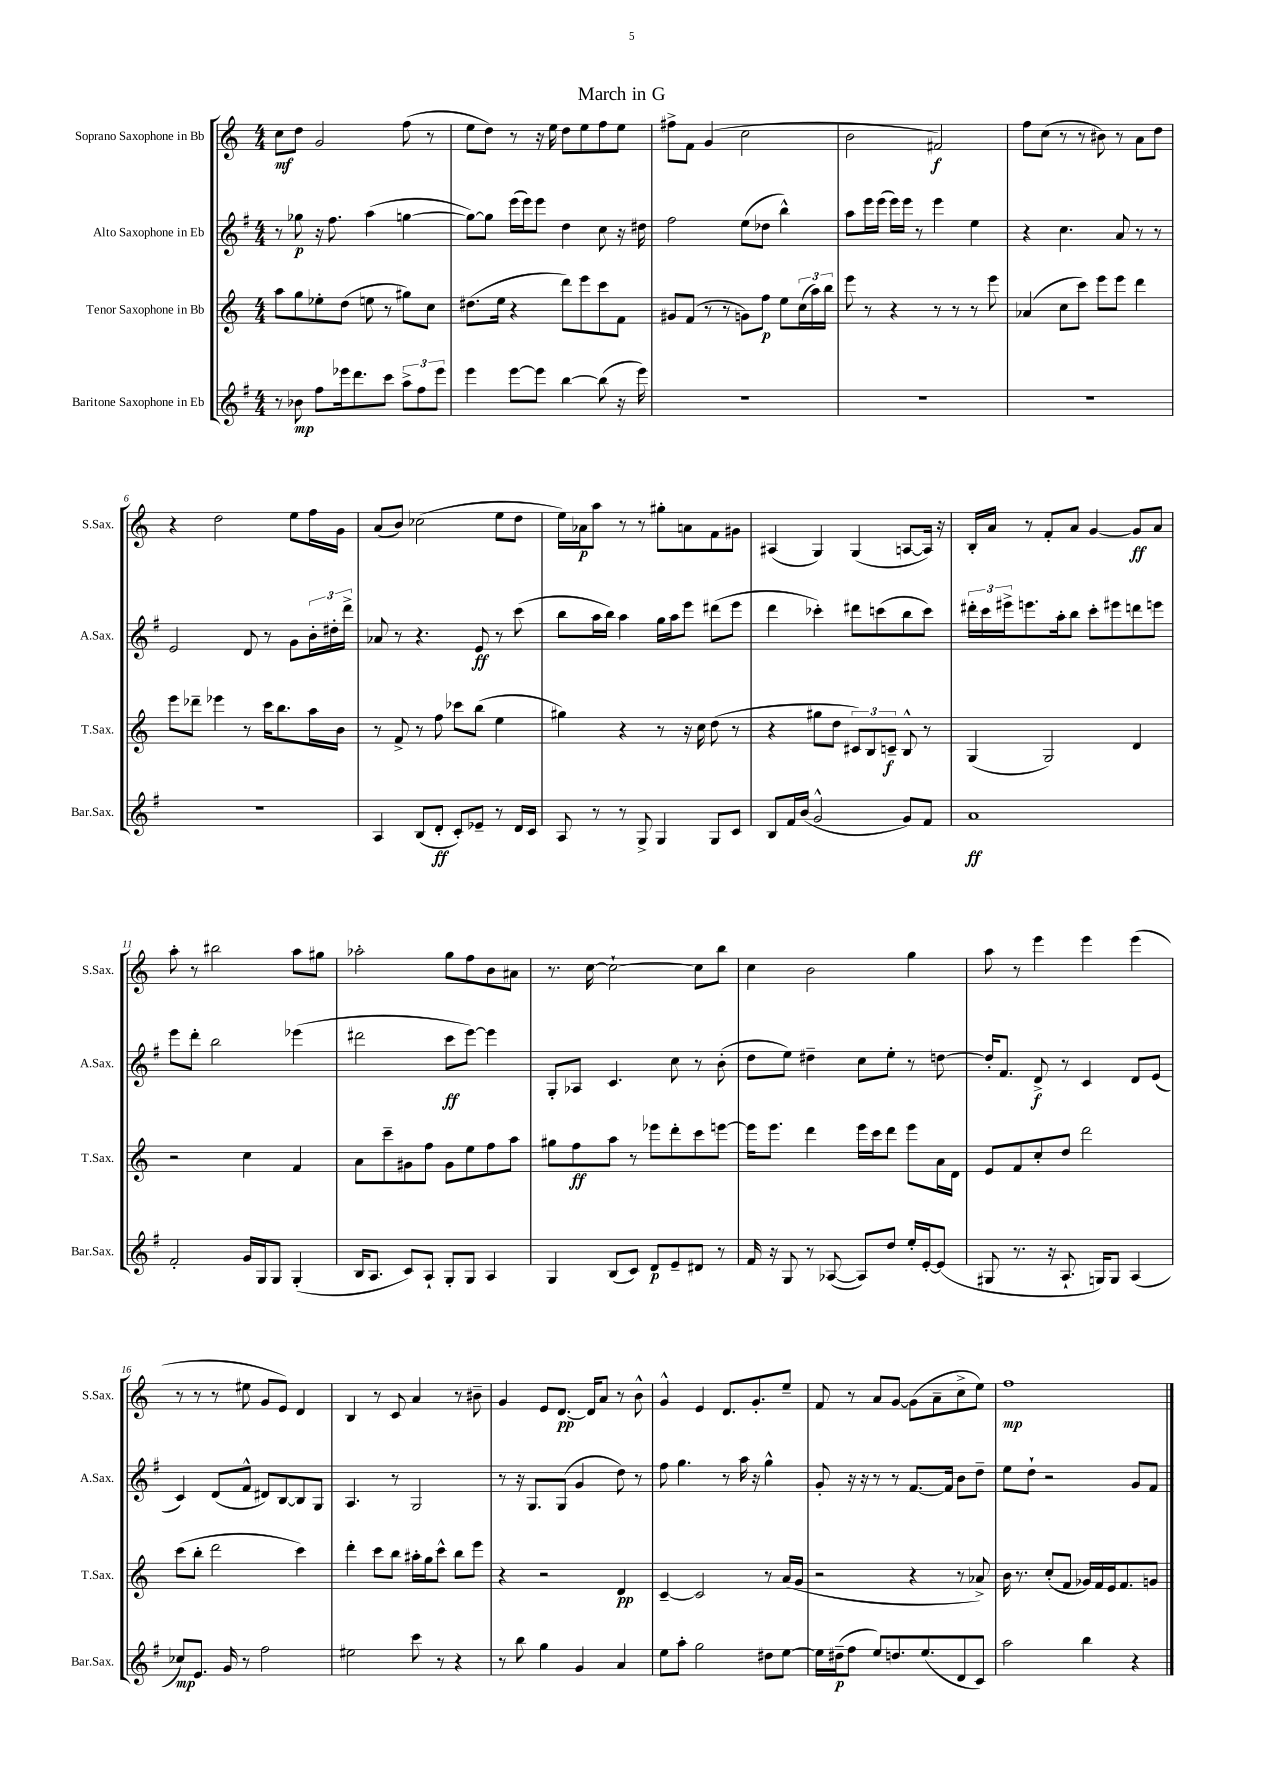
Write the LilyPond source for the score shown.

\header { title = "March in G" }
<<
\new StaffGroup <<
\new Staff = "s0" \with { instrumentName = "Soprano Saxophone in Bb" shortInstrumentName = "S.Sax." } {
    \clef treble \key c \major \numericTimeSignature \time 4/4
    c''8\mf d''8 g'2 f''8( r8 |
    e''8 d''8) r8 r16 e''16 d''8 e''8 f''8 e''8 |
    fis''8-> f'8 g'4( c''2 |
    b'2 fis'2\f) |
    f''8 c''8( r8 r8 bis'8) r8 a'8 d''8 |
    r4 d''2 e''8 f''16 g'16 |
    a'8( b'8) ces''2( e''8 d''8 |
    e''16) aes'16\p a''8 r8 r8 gis''8-. a'8 f'8 gis'8 |
    ais4( g4) g4( a8~ a16) r16 |
    b16-. a'16 r8 f'8-. a'8 g'4~ g'8\ff a'8 |
    a''8-. r8 bis''2 a''8 gis''8 |
    aes''2-. g''8 f''8 b'8 ais'8 |
    r8. c''16~ c''2~-! c''8 b''8 |
    c''4 b'2 g''4 |
    a''8 r8 e'''4 e'''4 e'''4( |
    r8 r8 r8 eis''8 g'8 e'8) d'4 |
    b4 r8 c'8 a'4 r8 bis'8-- |
    g'4 e'8 d'8.~\pp d'16 a'8 r8 b'8-^ |
    g'4-^ e'4 d'8. g'8.-. e''8-- |
    f'8 r8 a'8 g'8~ g'8( a'8-- c''8-> e''8) |
    f''1\mp \bar "|." |
}
\new Staff = "s1" \with { instrumentName = "Alto Saxophone in Eb" shortInstrumentName = "A.Sax." } {
    \clef treble \key g \major \numericTimeSignature \time 4/4
    r8 ges''8\p r16 fis''8. a''4( g''4~ |
    g''8~) g''8 e'''16( e'''16) e'''8 d''4 c''8 r16 dis''16 |
    fis''2 e''8( des''8 b''4-^) |
    a''8 e'''16 e'''16( e'''16) e'''16 r8 e'''4 e''4 |
    r4 c''4. a'8 r8 r8 |
    e'2 d'8 r8 g'8 \tuplet 3/2 { b'16-. dis''16-. d'''16-> } |
    aes'8 r8 r4. e'8\ff r8 c'''8( |
    b''8 a''16 b''16) a''4 g''16 a''16 e'''8 dis'''8( e'''8 |
    d'''4 ces'''4-.) dis'''8 c'''8( b''8 c'''8) |
    \tuplet 3/2 { dis'''16-. c'''16 eis'''16-> } e'''8. a''16-. b''8 c'''8-. eis'''8 d'''8 e'''8 |
    e'''8 d'''8-. b''2 ees'''4( |
    dis'''2 c'''8\ff e'''8~) e'''4 |
    g8-. aes8 c'4. c''8 r8 b'8-.( |
    d''8 e''8) dis''4-- c''8 e''8-. r8 d''8~ |
    d''16-. fis'8. d'8->\f r8 c'4 d'8 e'8( |
    c'4) d'8( fis'8-^ dis'8) b8~ b8 g8 |
    a4. r8 g2 |
    r8 r16 g8. g8( g'4 d''8) r8 |
    fis''8 g''4. r8 a''16 r16 g''4-^ |
    g'8-. r16 r16 r8 r8 fis'8.~ fis'16 b'8 d''8-- |
    e''8 d''8-! r2 g'8 fis'8 \bar "|." |
}
\new Staff = "s2" \with { instrumentName = "Tenor Saxophone in Bb" shortInstrumentName = "T.Sax." } {
    \clef treble \key c \major \numericTimeSignature \time 4/4
    a''8 g''8 ees''8-. d''8( e''8 r8 gis''8) c''8 |
    dis''8.( e''16 r4 d'''8) e'''8 c'''8 f'8 |
    gis'8 f'8( r8 r8 g'8) f''8\p e''8 \tuplet 3/2 { c''16( a''16) b''16 } |
    e'''8 r8 r4 r8 r8 r8 e'''8 |
    aes'4( c''8 c'''8) e'''8 e'''8 d'''4 |
    e'''8 des'''8-- ees'''4 r8 c'''16 b''8. a''16 b'16 |
    r8 f'8-> r8 f''8 ces'''8 b''8( e''4 |
    gis''4) r4 r8 r16 c''16 d''8( r8 |
    r4 gis''8 d''8 \tuplet 3/2 { cis'8) b8 c'8--\f } b8-^ r8 |
    g4( g2) d'4 |
    r2 c''4 f'4 |
    a'8 c'''8-- gis'8 f''8 gis'8 e''8 f''8 a''8 |
    gis''8 f''8\ff a''8 r8 ees'''8 d'''8-. c'''8 e'''8~ |
    e'''16 e'''8. d'''4 e'''16 c'''16 d'''8 e'''8 a'16 d'16 |
    e'8 f'8 c''8-. d''8 d'''2 |
    c'''8( b''8-. d'''2 c'''4) |
    d'''4-. c'''8 b''8 ais''16-. g''16 c'''8-^ b''8 e'''8 |
    r4 r2 d'4\pp |
    c'4~-- c'2 r8 a'16( g'16 |
    r2 r4 r8 aes'8->) |
    b'16 r8. c''8-.( f'8 ges'16) f'16 e'16 f'8. g'8 \bar "|." |
}
\new Staff = "s3" \with { instrumentName = "Baritone Saxophone in Eb" shortInstrumentName = "Bar.Sax." } {
    \clef treble \key g \major \numericTimeSignature \time 4/4
    r8 bes'8\mp fis''8 ees'''16 d'''8. c'''8 \tuplet 3/2 { a''8-> fis''8 ees'''8 } |
    e'''4 e'''8~ e'''8 b''4~ b''8( r16 e'''16) |
    R1 |
    R1 |
    R1 |
    R1 |
    a4 b8( d'8-.\ff c'8-.) ees'8-- r8 d'16 c'16 |
    a8 r8 r8 g8-> g4 g8 c'8 |
    b8 fis'16 b'16( g'2-^ g'8) fis'8 |
    a'1\ff |
    fis'2-. g'16 g16 g8 g4-.( |
    b16 a8. c'8) a8-! g8-. g8 a4 |
    g4 b8( c'8) d'8\p e'8-- dis'8 r8 |
    fis'16 r16 g8 r8 aes8~( aes8) d''8 e''16-. e'16~-. e'8( |
    gis8 r8. r16 a8.-! g16) g8 a4( |
    ces''8\mp) e'8. g'16 r8 fis''2 |
    eis''2 c'''8 r8 r4 |
    r8 b''8 g''4 g'4 a'4 |
    e''8 a''8-. g''2 dis''8 e''8~ |
    e''16 dis''16--\p( fis''8 e''8) d''8. e''8.( d'8 c'8) |
    a''2 b''4 r4 \bar "|." |
}
>>
>>
